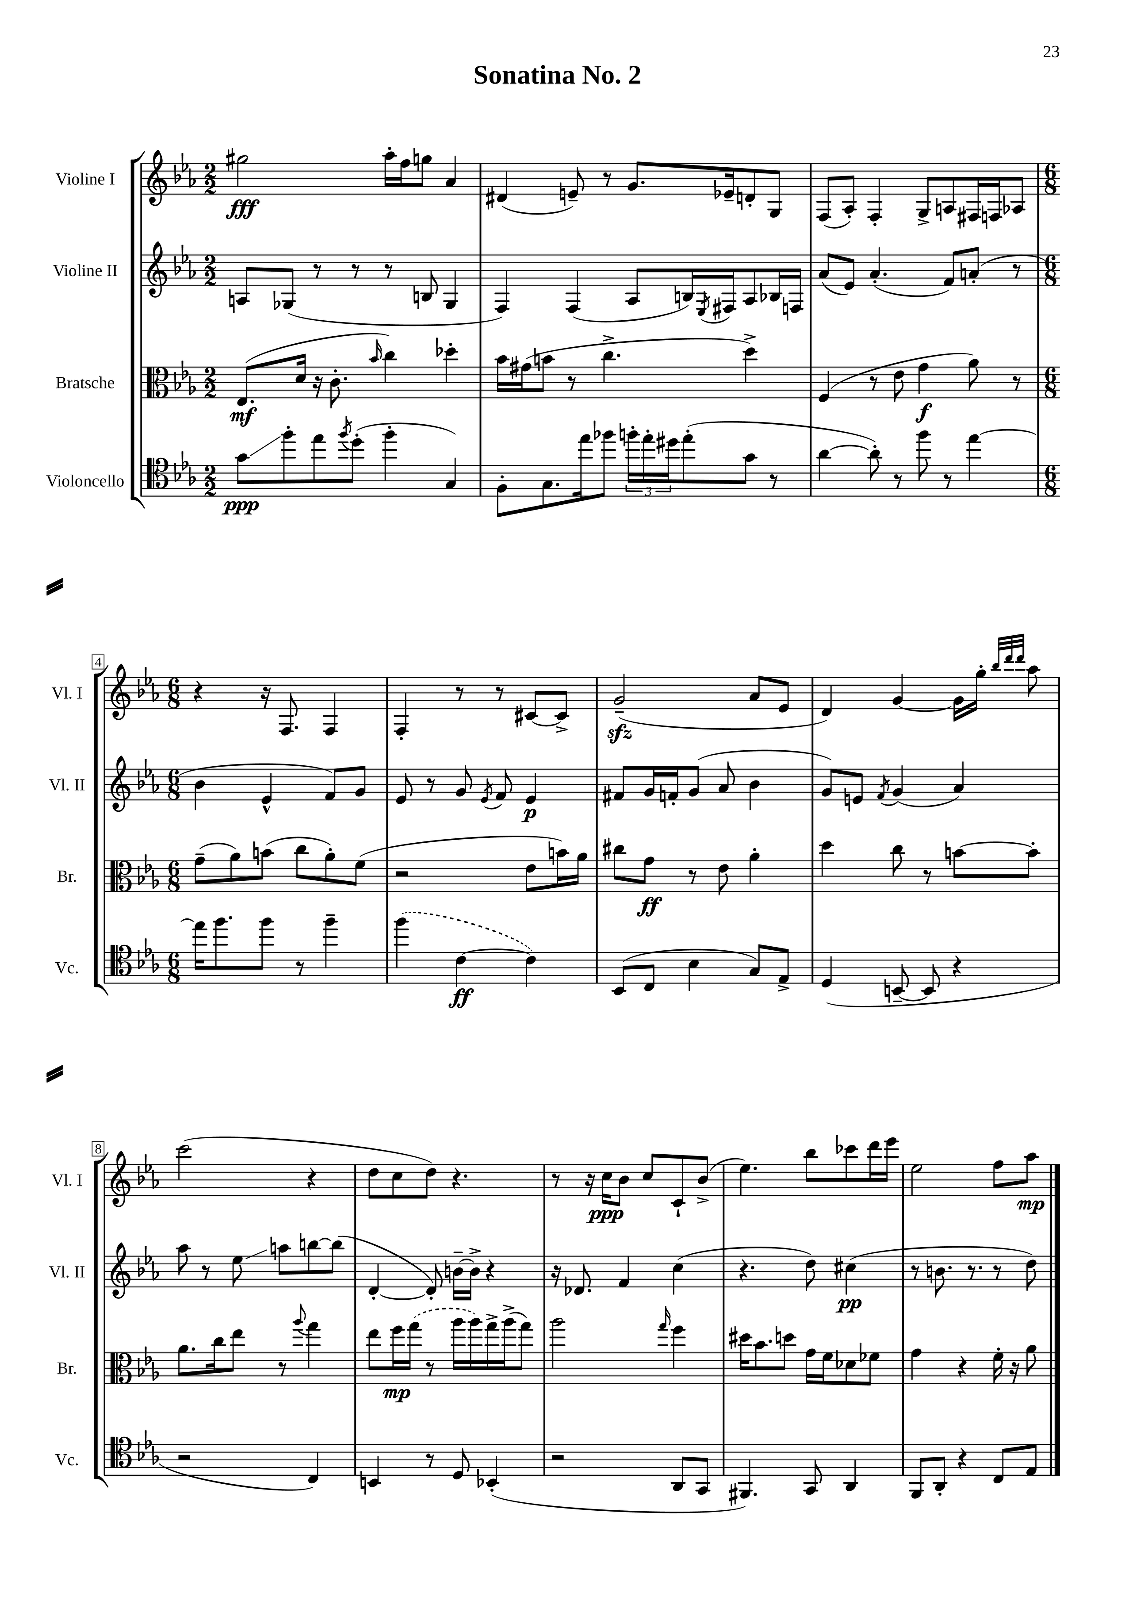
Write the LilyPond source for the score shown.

\header { title = "Sonatina No. 2" }
<<
\new StaffGroup <<
\new Staff = "s0" \with { instrumentName = "Violine I" shortInstrumentName = "Vl. I" } {
    \clef treble \key ees \major \numericTimeSignature \time 2/2
    gis''2\fff aes''16-. f''16 g''8 aes'4 |
    dis'4( e'8--) r8 g'8. ees'16-- d'8-. g8 |
    f8( aes8-.) f4-. g8-> a8 fis16 f16 aes8 |
    \numericTimeSignature \time 6/8 r4 r16 f8. f4 |
    f4-. r8 r8 cis'8~ cis'8-> |
    g'2--\sfz( aes'8 ees'8 |
    d'4) g'4~ g'16 g''16-. \grace { bes''32 d'''32 d'''32 } aes''8 |
    c'''2( r4 |
    d''8 c''8 d''8) r4. |
    r8 r16 c''16\ppp bes'8 c''8 c'8-! bes'8->( |
    ees''4.) bes''8 ces'''8 d'''16 ees'''16 |
    ees''2 f''8 aes''8\mp \bar "|." |
}
\new Staff = "s1" \with { instrumentName = "Violine II" shortInstrumentName = "Vl. II" } {
    \clef treble \key ees \major \numericTimeSignature \time 2/2
    a8 ges8( r8 r8 r8 b8 ges4 |
    f4) f4( aes8 b16) \acciaccatura { ees8 } fis16 aes8 bes16 f16 |
    aes'8( ees'8) aes'4.-.( f'8) a'8-.( r8 |
    \numericTimeSignature \time 6/8 bes'4 ees'4-^ f'8) g'8 |
    ees'8 r8 g'8 \acciaccatura { ees'8 } f'8 ees'4\p |
    fis'8 g'16 f'16-. g'8( aes'8 bes'4 |
    g'8) e'8 \acciaccatura { f'8 } g'4( aes'4) |
    aes''8 r8 ees''8\glissando a''8 b''8~ b''8( |
    d'4~-. d'8-.) b'16~-- b'16-> r4 |
    r16 des'8. f'4 c''4( |
    r4. d''8) cis''4\pp( |
    r8 b'8. r8. r8 d''8) \bar "|." |
}
\new Staff = "s2" \with { instrumentName = "Bratsche" shortInstrumentName = "Br." } {
    \clef alto \key ees \major \numericTimeSignature \time 2/2
    ees8.\mf( d'16 r16 c'8.-. \grace { bes'16 } c''4) des''4-. |
    bes'16 gis'16( b'8 r8 c''4.-> d''4->) |
    f4( r8 ees'8 g'4\f aes'8) r8 |
    \numericTimeSignature \time 6/8 g'8--( aes'8) b'8( c''8 aes'8-.) f'8( |
    r2 ees'8 b'16) aes'16 |
    cis''8 g'8\ff r8 ees'8 aes'4-. |
    d''4 c''8 r8 b'8~ b'8-. |
    aes'8. c''16 ees''8 r8 \appoggiatura { aes''8 } g''4 |
    ees''8 f''16\mp \once \slurDashed g''16( r8 aes''16 aes''16) g''16-> aes''16->( g''8) |
    aes''2 \grace { g''16 } f''4 |
    dis''16 bes'8. d''8 g'16 f'16 des'8 fes'8 |
    g'4 r4 f'16-. r16 aes'8 \bar "|." |
}
\new Staff = "s3" \with { instrumentName = "Violoncello" shortInstrumentName = "Vc." } {
    \clef tenor \key ees \major \numericTimeSignature \time 2/2
    g'8\glissando\ppp f''8-. ees''8 \acciaccatura { f''8 } d''8-.( f''4-. g4) |
    f8-. g8. ees''16 fes''8 \tuplet 3/2 { f''16-. ees''16-. dis''16 } ees''8-.( g'8 r8 |
    aes'4~ aes'8-.) r8 f''8 r8 ees''4~ |
    \numericTimeSignature \time 6/8 ees''16 f''8. f''8 r8 f''4-- |
    \once \slurDashed f''4( c'4~\ff c'4) |
    bes,8( c8 bes4 g8) ees8-> |
    d4( b,8~-- b,8 r4 |
    r2 c4) |
    b,4 r8 d8 bes,4-.( |
    r2 aes,8 g,8 |
    fis,4.) g,8 aes,4 |
    f,8 aes,8-. r4 c8 ees8 \bar "|." |
}
>>
>>
\layout { \context { \Score \override BarNumber.stencil = #(make-stencil-boxer 0.1 0.3 ly:text-interface::print) } }
